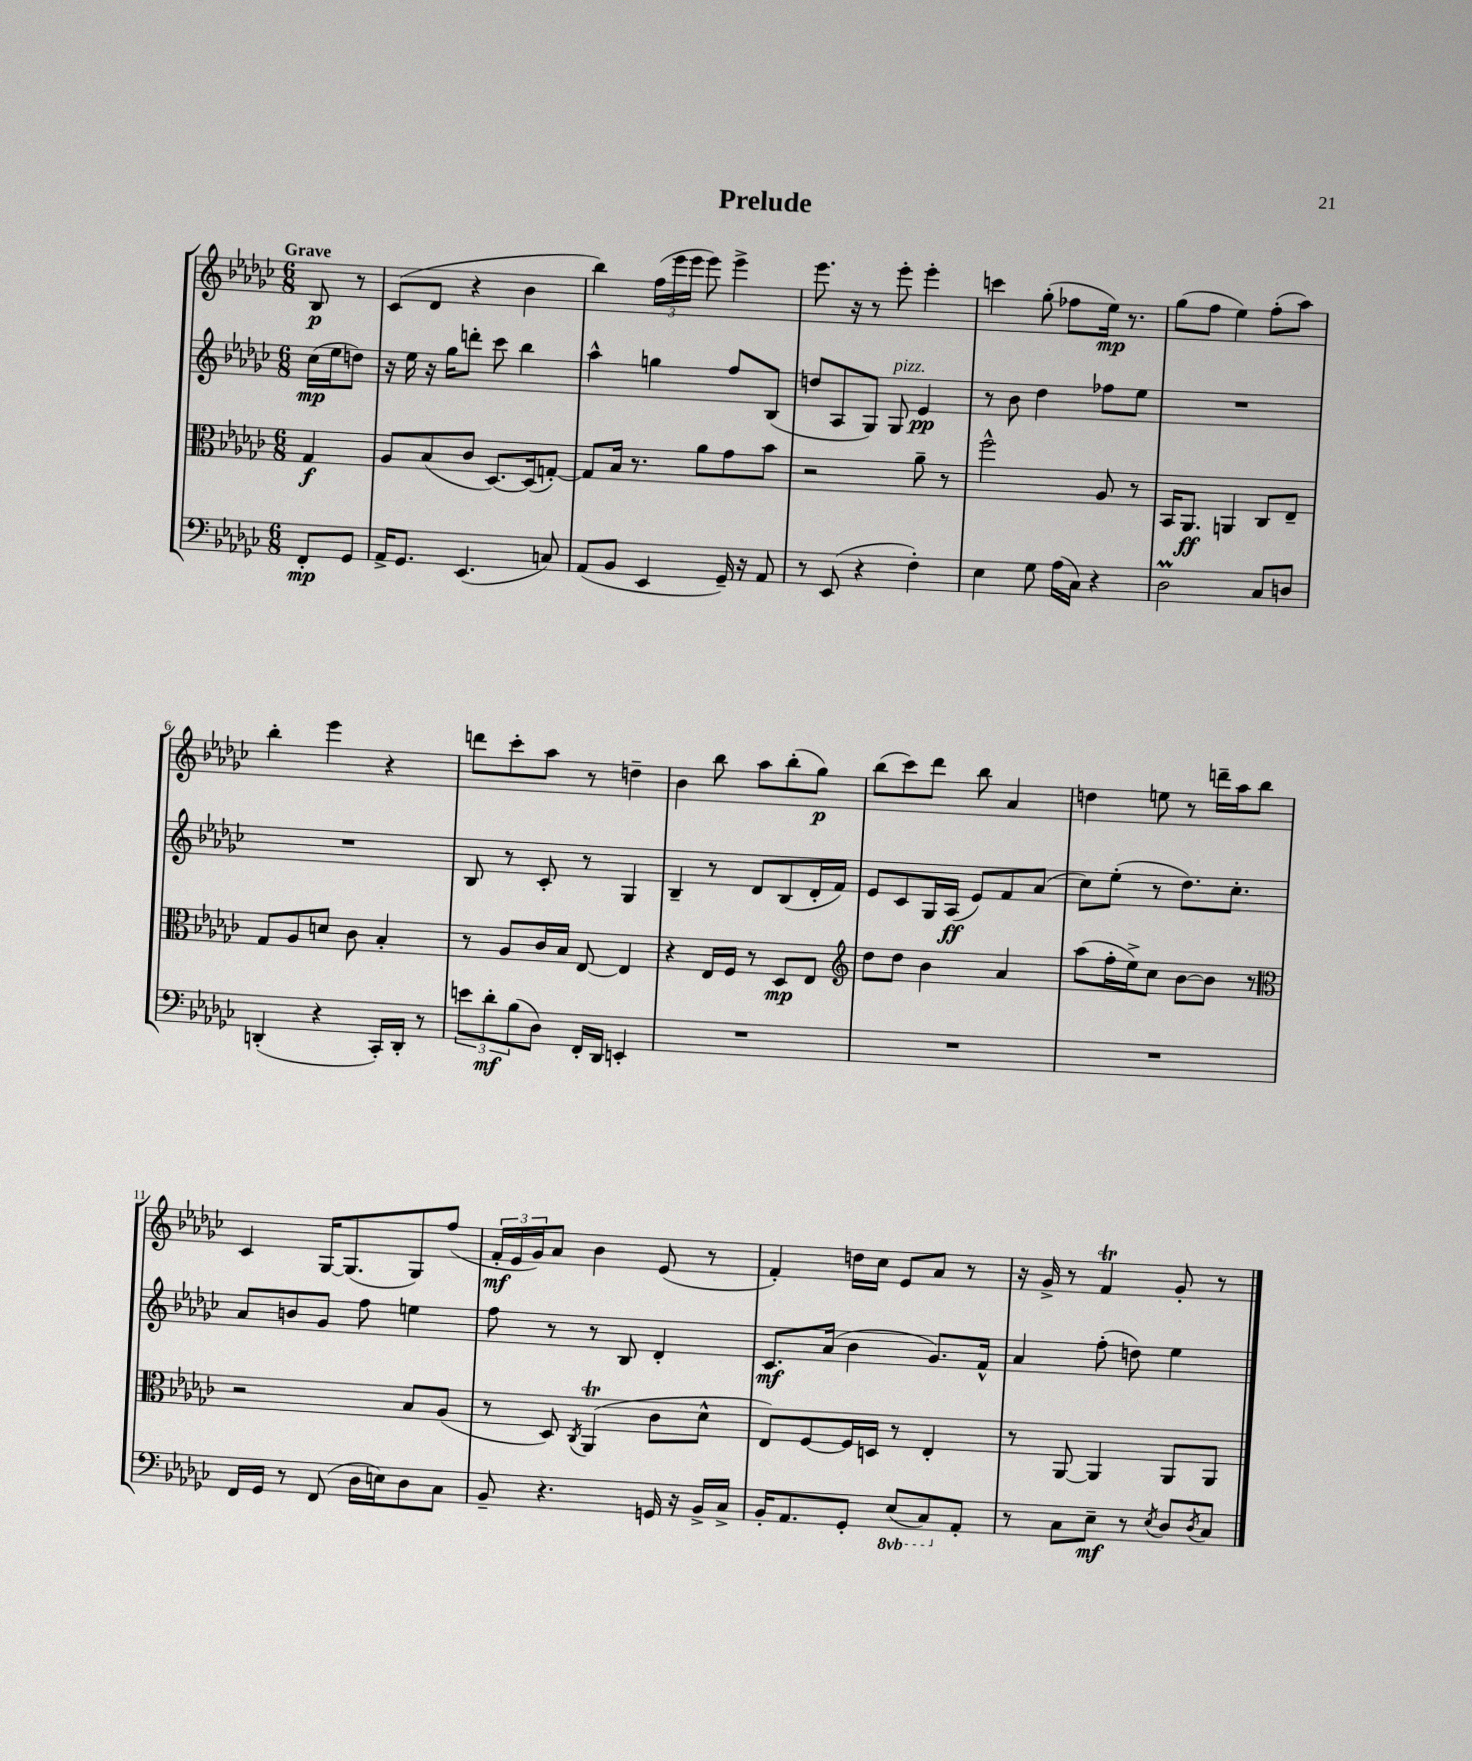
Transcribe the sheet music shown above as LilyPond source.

\header { title = "Prelude" }
<<
\new StaffGroup <<
\new Staff = "s0" {
    \clef treble \key ges \major \numericTimeSignature \time 6/8 \partial 4 \tempo "Grave"
    bes8\p r8 |
    ces'8( des'8 r4 bes'4 |
    bes''4) \tuplet 3/2 { f''16( ees'''16 ees'''16 } ees'''8) ees'''4-> |
    ees'''8. r16 r8 ees'''8-. ees'''4-. |
    c'''4 ges''8-.( fes''8 ees''16\mp) r8. |
    ges''8( f''8 ees''4) f''8-.( aes''8) |
    bes''4-. ees'''4 r4 |
    d'''8 ces'''8-. aes''8 r8 d''4-- |
    bes'4 bes''8 aes''8 bes''8-.( ges''8\p) |
    bes''8( ces'''8) des'''8 bes''8 aes'4 |
    d''4 e''8 r8 d'''16-- aes''16 bes''8 |
    ces'4 ges16~ ges8.( ges8) f''8( |
    \tuplet 3/2 { f'16-.\mf ees'16 ges'16) } aes'8 bes'4 ees'8( r8 |
    f'4-.) d''16 ces''16 ees'8 aes'8 r8 |
    r16 ges'16-> r8 f'4\trill ges'8-. r8 \bar "|." |
}
\new Staff = "s1" {
    \clef treble \key ges \major \numericTimeSignature \time 6/8 \partial 4
    ces''16\mp( ees''16 d''8) |
    r16 ees''16 r16 ges''16 d'''8-. ces'''8 bes''4 |
    aes''4-^ g''4 f''8 bes8( |
    d''8 aes8 ges8) ges8^\markup { \italic "pizz." } ees'4\pp |
    r8 bes'8 des''4 fes''8 ees''8 |
    R2. |
    R2. |
    bes8 r8 ces'8-. r8 ges4 |
    bes4-- r8 des'8 bes8( des'16-. f'16) |
    ees'8 ces'8 ges16 aes16\ff( ees'8) f'8 aes'8( |
    ces''8) ees''8-.( r8 des''8.) ces''8.-. |
    aes'8 b'8 ges'8 f''8 e''4 |
    f''8 r8 r8 bes8 des'4-. |
    ces'8.\mf aes'16( bes'4 ges'8.) f'16-^ |
    aes'4 f''8-.( d''8) ees''4 \bar "|." |
}
\new Staff = "s2" {
    \clef alto \key ges \major \numericTimeSignature \time 6/8 \partial 4
    ges4\f |
    aes8 bes8( ces'8 des8.~) des16( g8~-.) |
    g8 bes16 r8. aes'8 ges'8 bes'8 |
    r2 aes'8-- r8 |
    f''2-^ aes8 r8 |
    bes,16 aes,8.\ff a,4 ces8 ees8-- |
    ges8 aes8 d'8 ces'8 bes4-. |
    r8 aes8 ces'16 bes16 ees8~ ees4 |
    r4 ees16 f16 r8 des8\mp ees8 |
    \clef treble des''8 des''8 bes'4 aes'4 |
    aes''8( f''16-. ees''16->) ces''8 bes'8~ bes'8 r8 |
    \clef alto r2 bes8 aes8( |
    r8 des8) \acciaccatura { ces8 } aes,4\trill( ces'8 des'8-^ |
    ees8) f8~ f16 d16 r8 ees4-. |
    r8 aes,8~ aes,4 aes,8 aes,8 \bar "|." |
}
\new Staff = "s3" {
    \clef bass \key ges \major \numericTimeSignature \time 6/8 \set Staff.ottavationMarkups = #ottavation-simple-ordinals \partial 4
    f,8-.\mp ges,8 |
    aes,16-> ges,8. ees,4.( c8) |
    aes,8( bes,8 ees,4 ges,16--) r16 aes,8 |
    r8 ees,8( r4 f4-.) |
    ees4 ges8 aes16( ces16) r4 |
    des2\prall ces8 d8 |
    d,4-.( r4 ces,16-.) d,16-. r8 |
    \tuplet 3/2 { e'8 des'8-.\mf bes8( } des8) f,16-. des,16 e,4-. |
    R2. |
    R2. |
    R2. |
    f,16 ges,16 r8 f,8( des16 e16) des8 ces8 |
    bes,8-- r4. g,16 r16 bes,16-> ces16-> |
    bes,16-. aes,8. ges,8-. \ottava #-1 ees,8( ces,8) \ottava #0 aes,8-. |
    r8 ces8 ees8--\mf r8 \acciaccatura { ees8 } des8 \acciaccatura { des8 } ces8 \bar "|." |
}
>>
>>
